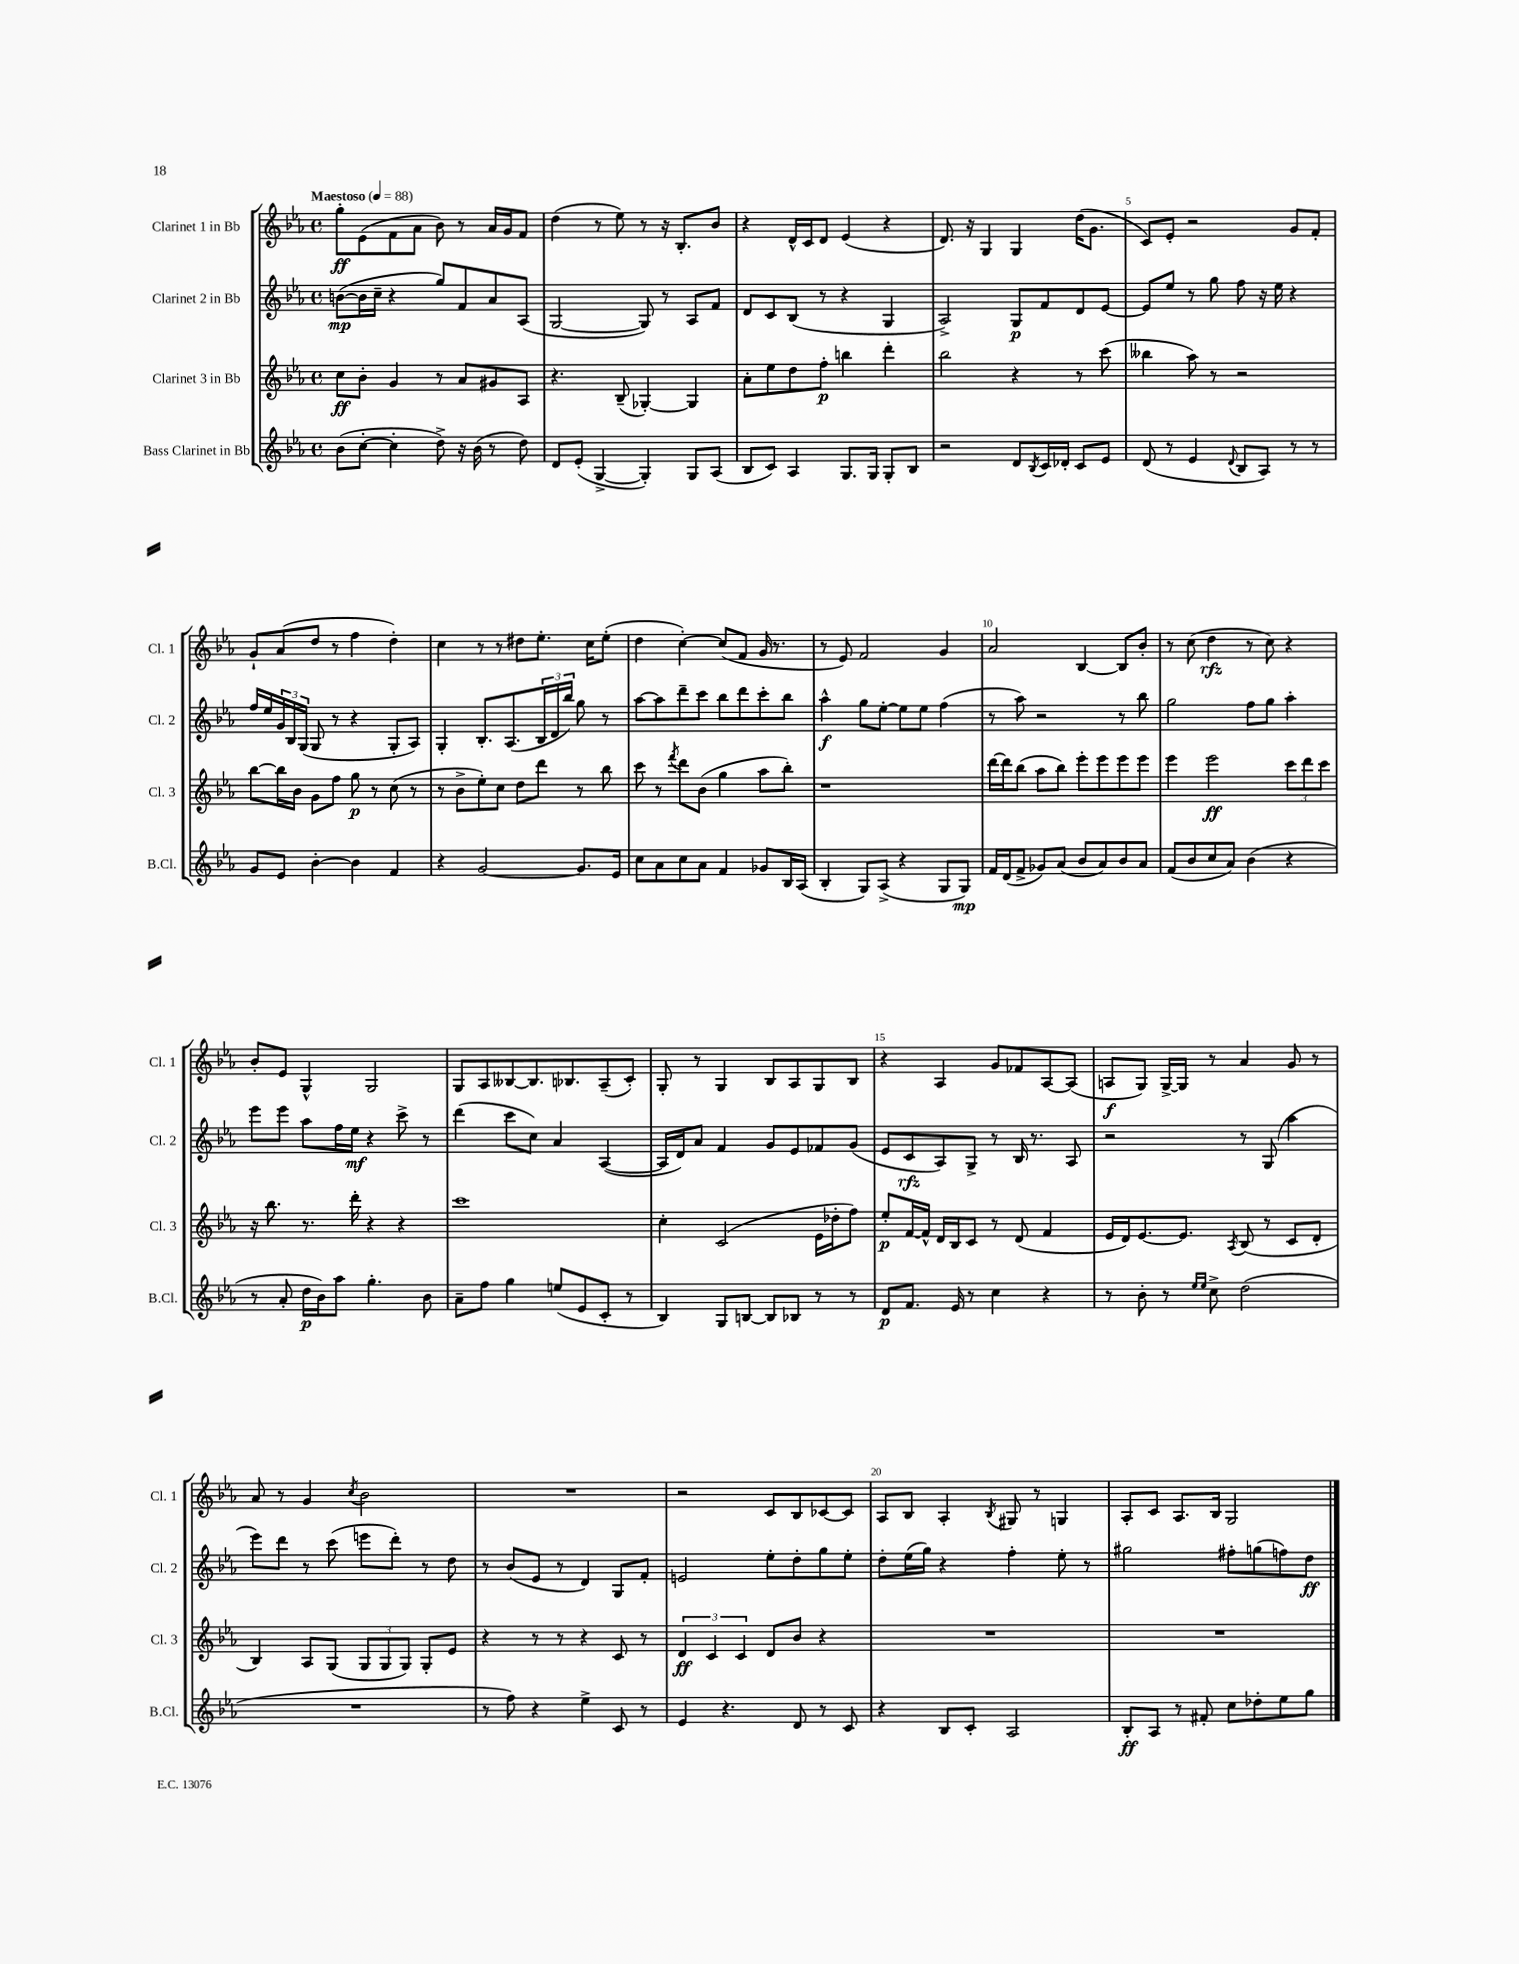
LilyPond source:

<<
\new StaffGroup <<
\new Staff = "s0" \with { instrumentName = "Clarinet 1 in Bb" shortInstrumentName = "Cl. 1" } {
    \clef treble \key ees \major \defaultTimeSignature \time 4/4 \tempo "Maestoso" 4 = 88
    g''8-.\ff ees'8( f'8 aes'8 bes'8) r8 aes'16 g'16 f'8 |
    d''4( r8 ees''8) r8 r16 bes8.-. bes'8 |
    r4 d'16-^ c'16 d'8 ees'4( r4 |
    d'8.) r16 g4 g4 d''16( g'8. |
    c'8) ees'8-. r2 g'8 f'8-. |
    g'8-! aes'8( d''8 r8 f''4 d''4-.) |
    c''4 r8 r8 dis''8 ees''8.-. c''16 ees''8-.( |
    d''4 c''4~-.) c''8( f'8 g'16 r8. |
    r8 ees'8) f'2 g'4 |
    aes'2 bes4~ bes8 bes'8-. |
    r8 c''8( d''4\rfz r8 c''8) r4 |
    bes'8-. ees'8 g4-^ g2 |
    g8 aes8 beses8~ beses8. bes8. aes8--( c'8-.) |
    g8-. r8 g4 bes8 aes8 g8 bes8 |
    r4 aes4 g'8 fes'8 aes8~ aes8( |
    a8\f g8) g16~-> g16 r8 aes'4 g'8 r8 |
    aes'8 r8 g'4 \acciaccatura { c''8 } bes'2 |
    R1 |
    r2 c'8 bes8 ces'8~ ces'8 |
    aes8 bes8 aes4-. \acciaccatura { bes8 } gis8 r8 g4 |
    aes8-. c'8 aes8. bes16 g2 \bar "|." |
}
\new Staff = "s1" \with { instrumentName = "Clarinet 2 in Bb" shortInstrumentName = "Cl. 2" } {
    \clef treble \key ees \major \defaultTimeSignature \time 4/4
    b'8~\mp( b'16 c''16-- r4 g''8) f'8 aes'8 aes8( |
    g2~ g8) r8 aes8 f'8 |
    d'8 c'8 bes8( r8 r4 g4 |
    aes2->) g8\p f'8 d'8 ees'8~ |
    ees'8 ees''8 r8 g''8 f''8 r16 ees''16 r4 |
    f''16 ees''16 \tuplet 3/2 { g'16 bes16 g16( } g8 r8 r4 g8-. aes8) |
    g4-. bes8.-. aes8.( \tuplet 3/2 { bes16 d'16 bes''16) } g''8 r8 |
    aes''8~ aes''8 d'''8-- c'''8 bes''8 d'''8 c'''8-. bes''8 |
    aes''4-^\f g''8 ees''8~-. ees''8 ees''8 f''4( |
    r8 aes''8) r2 r8 bes''8 |
    g''2 f''8 g''8 aes''4-. |
    ees'''8 ees'''8 aes''8 f''16 ees''16\mf r4 c'''8-> r8 |
    d'''4( c'''8 c''8) aes'4 aes4~( |
    aes16 d'16) aes'8 f'4 g'8 ees'8 fes'8 g'8( |
    ees'8 c'8\rfz aes8) g8-> r8 bes16 r8. aes8 |
    r2 r8 g8( aes''4 |
    ees'''8) d'''8 r8 c'''8( e'''8 d'''8-.) r8 d''8 |
    r8 bes'8( ees'8 r8 d'4) g8 f'8-. |
    e'2 ees''8-. d''8-. g''8 ees''8-. |
    d''8-. ees''16( g''16) r4 f''4-. ees''8-. r8 |
    gis''2 fis''8-. g''8( f''8) d''8\ff \bar "|." |
}
\new Staff = "s2" \with { instrumentName = "Clarinet 3 in Bb" shortInstrumentName = "Cl. 3" } {
    \clef treble \key ees \major \defaultTimeSignature \time 4/4
    c''8\ff bes'8-. g'4 r8 aes'8 gis'8 aes8 |
    r4. bes8--( ges4~-.) ges4 |
    aes'8-. ees''8 d''8 f''8-.\p b''4 d'''4-. |
    bes''2 r4 r8 c'''8( |
    beses''4 aes''8) r8 r2 |
    bes''8~ bes''16 bes'16 g'8 f''8 g''8\p r8 c''8( r8 |
    r8 bes'8-> ees''8-.) c''8 d''8 d'''8 r8 bes''8 |
    c'''8 r8 \acciaccatura { f'''8 } d'''8 bes'8( g''4 aes''8 bes''8-.) |
    r1 |
    d'''16~ d'''16 bes''8( aes''8 bes''8) ees'''8-. ees'''8 ees'''8 ees'''8 |
    ees'''4 ees'''2\ff \tuplet 3/2 { c'''8 d'''8 c'''8 } |
    r16 bes''8. r8. d'''16-. r4 r4 |
    c'''1 |
    c''4-. c'2( ees'16 des''16-. f''8) |
    ees''8-.\p f'16~ f'16-^ d'16 bes16 c'8 r8 d'8( f'4 |
    ees'16 d'16) ees'8.~ ees'8. \acciaccatura { aes8 } bes8( r8 c'8 d'8-. |
    bes4) aes8 g8( \tuplet 3/2 { g8 g8 g8) } g8-. ees'8 |
    r4 r8 r8 r4 c'8 r8 |
    \tuplet 3/2 { d'4\ff c'4 c'4 } d'8 bes'8 r4 |
    R1 |
    R1 \bar "|." |
}
\new Staff = "s3" \with { instrumentName = "Bass Clarinet in Bb" shortInstrumentName = "B.Cl." } {
    \clef treble \key ees \major \defaultTimeSignature \time 4/4
    bes'8( c''8~-. c''4-. d''8->) r16 bes'16( r8 d''8) |
    d'8 ees'8-.( g4~-> g4-.) g8 aes8( |
    bes8 c'8) aes4 g8. g16 g8-. bes8 |
    r2 d'8 \acciaccatura { bes8 } c'16 des'16-. c'8 ees'8 |
    d'8( r8 ees'4 \appoggiatura { d'8 } bes8 aes8) r8 r8 |
    g'8 ees'8 bes'4~-. bes'4 f'4 |
    r4 g'2~ g'8. ees'16 |
    c''8 aes'8 c''8 aes'8 f'4 ges'8 bes16 aes16( |
    bes4-. g8) aes8->( r4 g8 g8\mp) |
    f'16 d'16( f'8-> ges'8) aes'8( bes'8 aes'8) bes'8 aes'8 |
    f'8( bes'8 c''8 aes'8) bes'4( r4 |
    r8 aes'8-. d''16\p bes'16) aes''8 g''4.-. bes'8 |
    aes'8-- f''8 g''4 e''8( ees'8 c'8-. r8 |
    bes4) g8 b8~ b8 bes8 r8 r8 |
    d'8\p f'8. ees'16 r8 c''4 r4 |
    r8 bes'8-. r8 \grace { ees''16 ees''16 } c''8-> d''2( |
    R1 |
    r8 f''8) r4 ees''4-> c'8 r8 |
    ees'4 r4. d'8 r8 c'8 |
    r4 bes8 c'8-. aes2 |
    bes8-.\ff aes8 r8 fis'8-. c''8 des''8-. ees''8 g''8 \bar "|." |
}
>>
>>
\layout { \context { \Score \override BarNumber.break-visibility = ##(#f #t #t) barNumberVisibility = #(every-nth-bar-number-visible 5) } }
